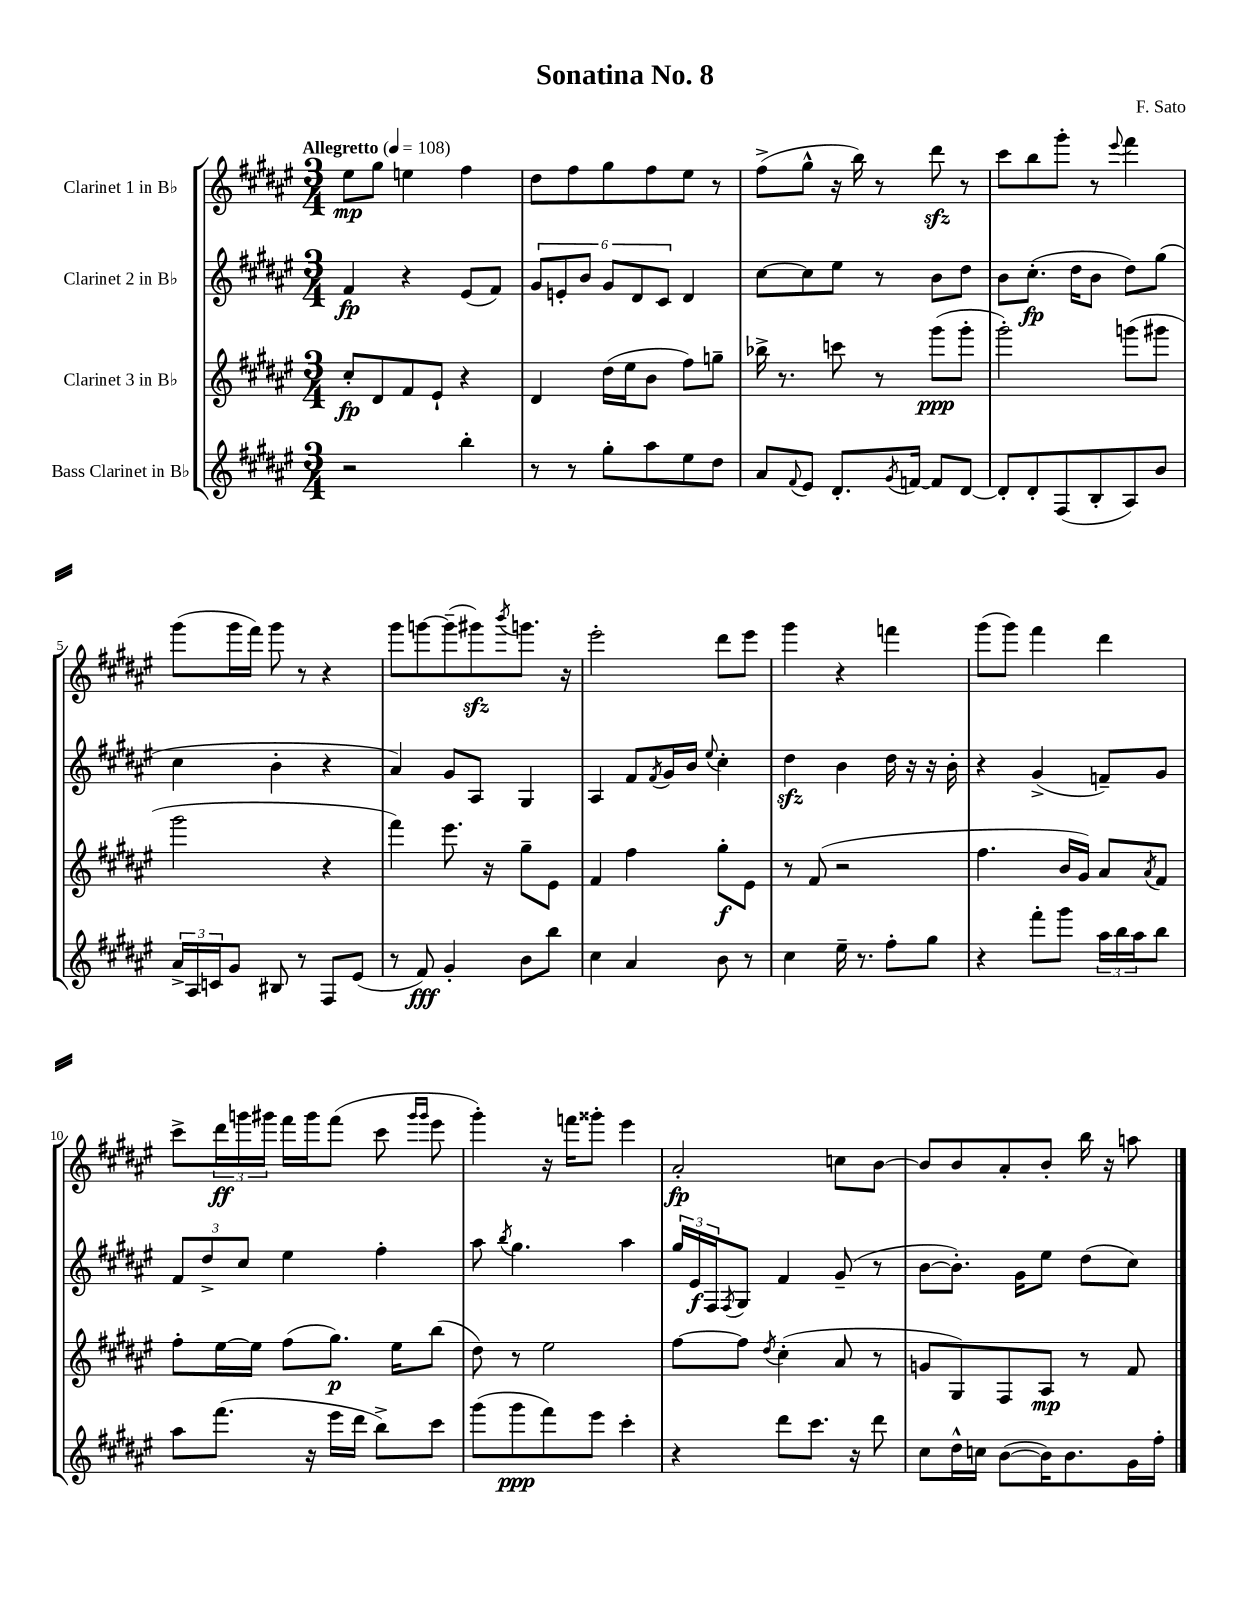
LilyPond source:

\header { title = "Sonatina No. 8" composer = "F. Sato" }
<<
\new StaffGroup <<
\new Staff = "s0" \with { instrumentName = "Clarinet 1 in Bb" } {
    \clef treble \key fis \major \numericTimeSignature \time 3/4 \tempo "Allegretto" 4 = 108
    eis''8\mp gis''8 e''4 fis''4 |
    dis''8 fis''8 gis''8 fis''8 eis''8 r8 |
    fis''8->( gis''8-^ r16 b''16) r8 dis'''8\sfz r8 |
    cis'''8 b''8 gis'''8-. r8 \appoggiatura { eis'''8 } fis'''4 |
    gis'''8( gis'''16 fis'''16) gis'''8 r8 r4 |
    gis'''8 g'''8~ g'''8--( gis'''8\sfz) \acciaccatura { b'''8 } g'''8. r16 |
    eis'''2-. dis'''8 eis'''8 |
    gis'''4 r4 f'''4 |
    gis'''8( gis'''8) fis'''4 dis'''4 |
    cis'''8-> \tuplet 3/2 { dis'''16\ff g'''16 gis'''16 } fis'''16 gis'''16 fis'''8( cis'''8 \grace { gis'''16 gis'''16 } eis'''8 |
    gis'''4-.) r16 f'''16 gisis'''8-. eis'''4 |
    ais'2-.\fp c''8 b'8~ |
    b'8 b'8 ais'8-. b'8-. b''16 r16 a''8 \bar "|." |
}
\new Staff = "s1" \with { instrumentName = "Clarinet 2 in Bb" } {
    \clef treble \key fis \major \numericTimeSignature \time 3/4
    fis'4\fp r4 eis'8( fis'8) |
    \tuplet 6/4 { gis'8 e'8-. b'8 gis'8 dis'8 cis'8 } dis'4 |
    cis''8~ cis''8 eis''8 r8 b'8 dis''8 |
    b'8 cis''8.-.\fp( dis''16 b'8 dis''8) gis''8( |
    cis''4 b'4-. r4 |
    ais'4) gis'8 ais8 gis4 |
    ais4 fis'8 \acciaccatura { fis'8 } gis'16 b'16 \appoggiatura { eis''8 } cis''4-. |
    dis''4\sfz b'4 dis''16 r16 r16 b'16-. |
    r4 gis'4->( f'8--) gis'8 |
    \tuplet 3/2 { fis'8 dis''8-> cis''8 } eis''4 fis''4-. |
    ais''8 \acciaccatura { b''8 } gis''4. ais''4 |
    \tuplet 3/2 { gis''16 eis'16\f fis16 } \acciaccatura { fis8 } gis8 fis'4 gis'8--( r8 |
    b'8~ b'8.-.) gis'16 eis''8 dis''8( cis''8) \bar "|." |
}
\new Staff = "s2" \with { instrumentName = "Clarinet 3 in Bb" } {
    \clef treble \key fis \major \numericTimeSignature \time 3/4
    cis''8-.\fp dis'8 fis'8 eis'8-! r4 |
    dis'4 dis''16( eis''16 b'8 fis''8) g''8-- |
    bes''16-> r8. c'''8 r8 gis'''8\ppp( gis'''8-. |
    gis'''2-.) g'''8( gis'''8 |
    gis'''2 r4 |
    fis'''4) eis'''8. r16 gis''8-- eis'8 |
    fis'4 fis''4 gis''8-.\f eis'8 |
    r8 fis'8( r2 |
    fis''4. b'16 gis'16) ais'8 \acciaccatura { ais'8 } fis'8 |
    fis''8-. eis''16~ eis''16 fis''8( gis''8.\p) eis''16 b''8( |
    dis''8) r8 eis''2 |
    fis''8~ fis''8 \acciaccatura { dis''8 } cis''4-.( ais'8 r8 |
    g'8 gis8) fis8 ais8\mp r8 fis'8 \bar "|." |
}
\new Staff = "s3" \with { instrumentName = "Bass Clarinet in Bb" } {
    \clef treble \key fis \major \numericTimeSignature \time 3/4
    r2 b''4-. |
    r8 r8 gis''8-. ais''8 eis''8 dis''8 |
    ais'8 \appoggiatura { fis'8 } eis'8 dis'8.-. \acciaccatura { gis'8 } f'16~ f'8 dis'8~ |
    dis'8-. dis'8-. fis8( b8-. ais8) b'8 |
    \tuplet 3/2 { ais'16-> ais16 c'16 } gis'8 bis8 r8 fis8 eis'8( |
    r8 fis'8\fff) gis'4-. b'8 b''8 |
    cis''4 ais'4 b'8 r8 |
    cis''4 eis''16-- r8. fis''8-. gis''8 |
    r4 fis'''8-. gis'''8 \tuplet 3/2 { ais''16 b''16 ais''16 } b''8 |
    ais''8 fis'''8.( r16 eis'''16 dis'''16 b''8->) cis'''8 |
    gis'''8( gis'''8\ppp fis'''8) eis'''8 cis'''4-. |
    r4 dis'''8 cis'''8. r16 dis'''8 |
    cis''8 dis''16-^ c''16 b'8~( b'16) b'8. gis'16 fis''16-. \bar "|." |
}
>>
>>
